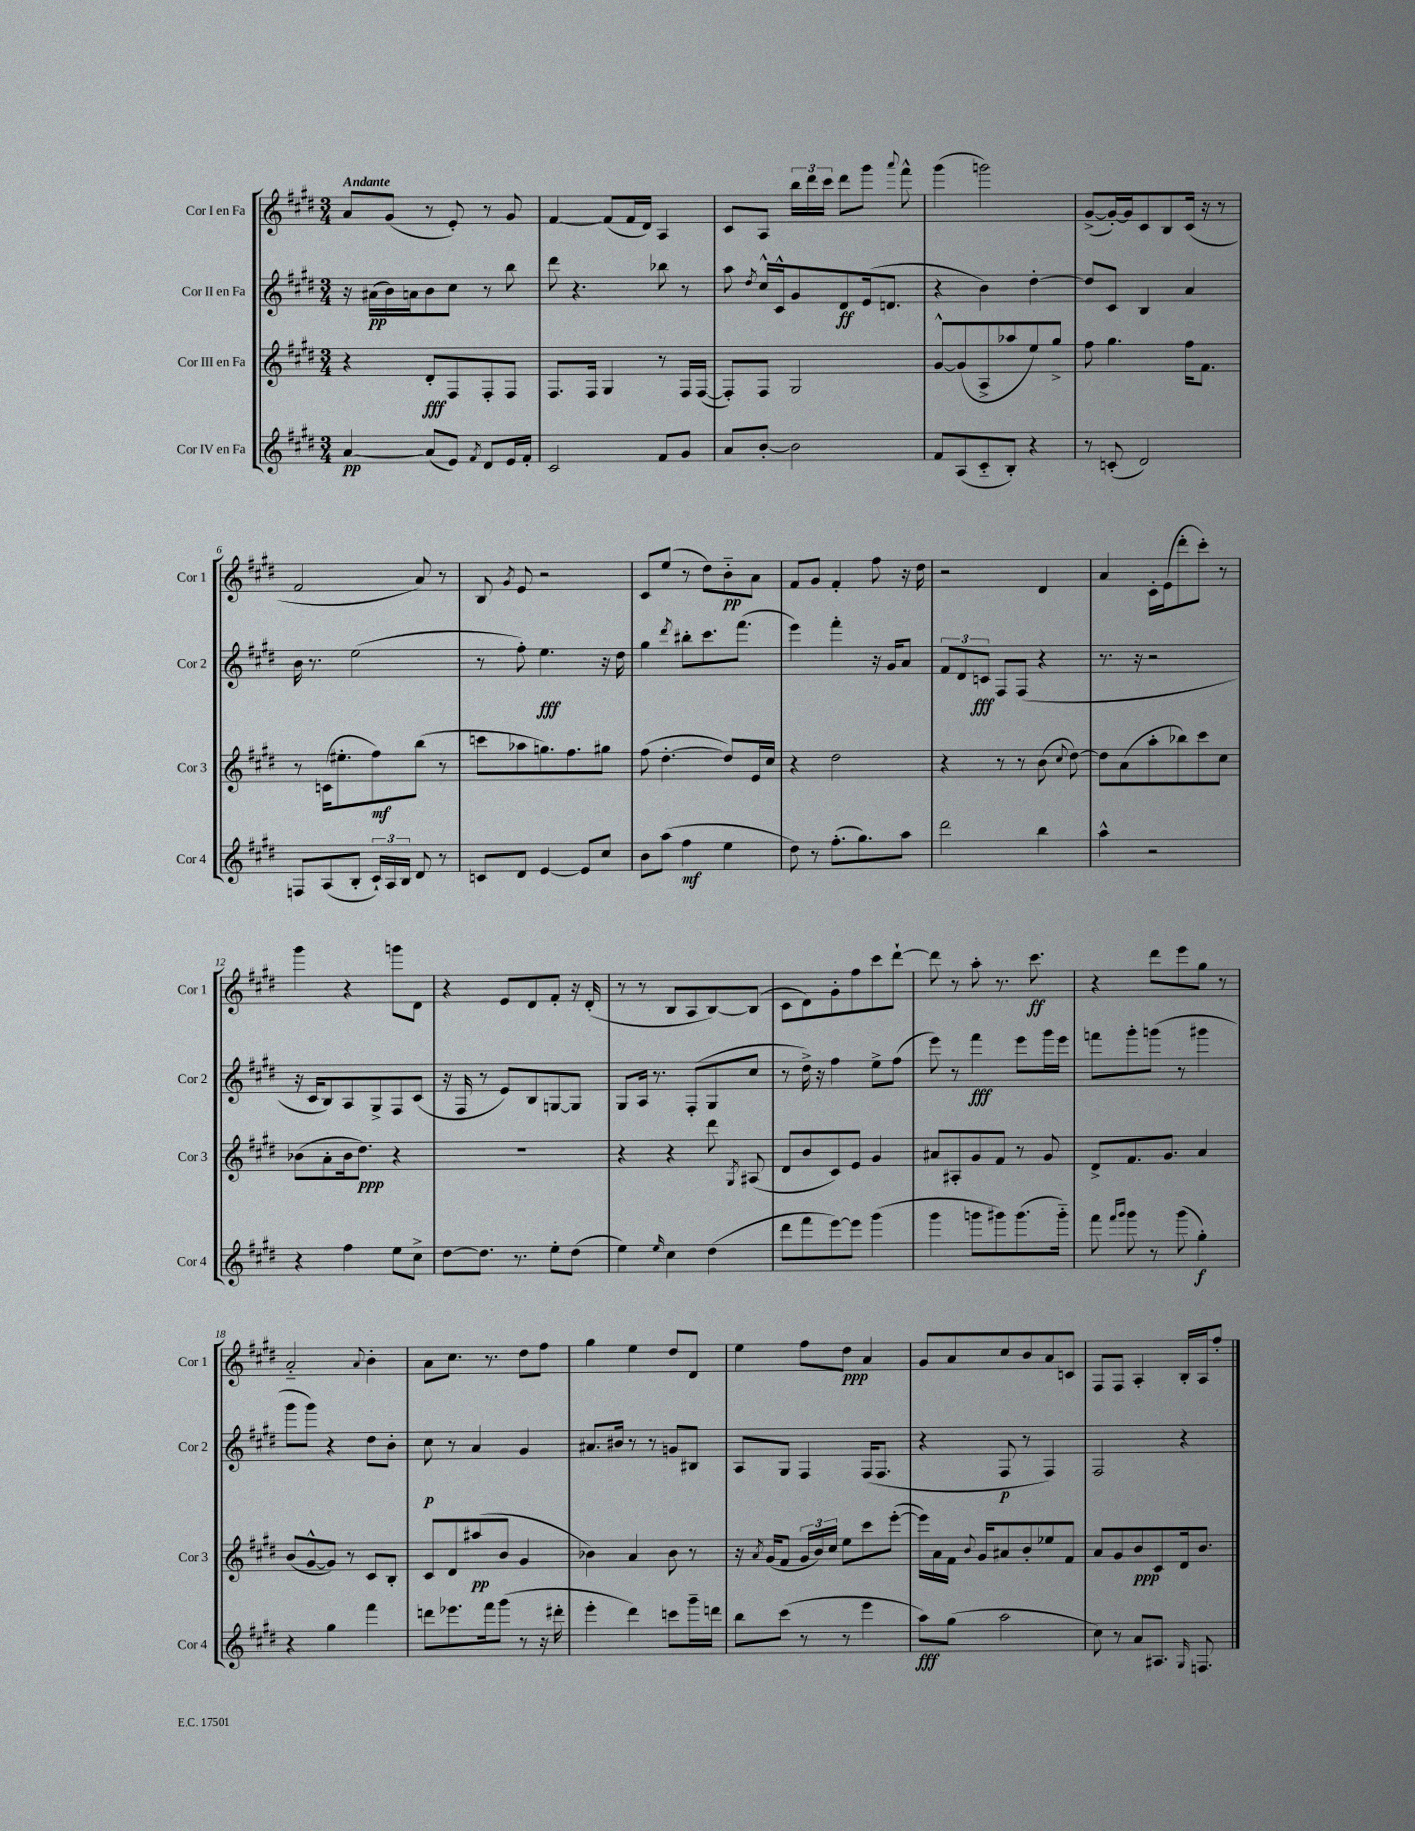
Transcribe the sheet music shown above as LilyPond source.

<<
\new StaffGroup <<
\new Staff = "s0" \with { instrumentName = "Cor I en Fa" shortInstrumentName = "Cor 1" } {
    \clef treble \key e \major \numericTimeSignature \time 3/4 \tempo "Andante"
    \autoBeamOff a'8[ gis'8]( r8 e'8-.) r8 gis'8 |
    fis'4~ fis'8[( fis'16 dis'16]) a4 |
    cis'8[ a8] \tuplet 3/2 { b''16[ dis'''16 cis'''16] } dis'''8[ gis'''8] \appoggiatura { a'''8 } fis'''8-^ |
    gis'''4( g'''2) |
    gis'8[~->( gis'16~-.) gis'16 cis'8 b8 cis'16]( r16 r8 |
    fis'2 a'8) r8 |
    b8 \acciaccatura { gis'8 } e'8 r2 |
    cis'8[ e''8]( r8 dis''8[) b'8-_\pp a'8] |
    fis'8[ gis'8] fis'4-. fis''8 r16 dis''16 |
    r2 dis'4 |
    a'4 cis'16[-. e'16( dis'''8-. cis'''8]-.) r8 |
    gis'''4 r4 g'''8[ dis'8] |
    r4 e'8[ dis'8 fis'8]-. r16 dis'16-.( |
    r8 r8 b8[ a8 b8~) b8]( |
    cis'8[ dis'8) gis'8-. fis''8 cis'''8 dis'''8]~-! |
    dis'''8 r8 a''8-. r8. cis'''8.\ff |
    r4 dis'''8[ e'''8 gis''8] r8 |
    a'2-_ \appoggiatura { a'8 } b'4-. |
    a'8[ cis''8.] r8. dis''8[ fis''8] |
    gis''4 e''4 dis''8[ dis'8] |
    e''4 fis''8[ dis''8]\ppp a'4 |
    gis'8[ a'8 cis''8 b'8 a'8 c'8] |
    fis8[ fis8] a4-. b16[-. a16 fis''8]-. \bar "|." |
}
\new Staff = "s1" \with { instrumentName = "Cor II en Fa" shortInstrumentName = "Cor 2" } {
    \clef treble \key e \major \numericTimeSignature \time 3/4
    \autoBeamOff r16 ais'16[\pp( b'16) a'16 b'8 cis''8] r8 b''8 |
    dis'''8 r4. bes''8 r8 |
    a''8 \acciaccatura { dis''8 } cis''16[-^ cis'16-^ gis'8 dis'8\ff e'16( d'8.] |
    r4 b'4) dis''4~-. |
    dis''8[ cis'8] b4 a'4 |
    b'16 r8. e''2( |
    r8 fis''8-.) e''4.\fff r16 dis''16 |
    gis''4 \acciaccatura { dis'''8 } bis''8[-. cis'''8. fis'''8.]( |
    e'''4) fis'''4-. r16 gis'16[ a'8] |
    \tuplet 3/2 { fis'8[ dis'8 c'8]\fff } fis8[ fis8]( r4 |
    r8. r16 r2 |
    r16 cis'16[ b8) a8 gis8-> fis8 cis'8]( |
    r16 fis16 r8 e'8[) b8 g8~ g8] |
    gis8[ a16] r8. fis8[-.( gis8 cis''8] |
    r8 dis''16->) r16 fis''4 e''8[-> fis''8]( |
    e'''8) r8 fis'''4\fff e'''8[ gis'''16 e'''16] |
    f'''8[ gis'''8-. g'''8]( r8 gis'''4 |
    gis'''8[ gis'''8]) r4 dis''8[ b'8]-. |
    cis''8\p r8 a'4 gis'4 |
    ais'8.[ bis'16] r8 r8 g'8[ bis8] |
    a8[ gis8] fis4 fis16[( fis8.] |
    r4 fis8\p r8 fis4) |
    fis2 r4 \bar "|." |
}
\new Staff = "s2" \with { instrumentName = "Cor III en Fa" shortInstrumentName = "Cor 3" } {
    \clef treble \key e \major \numericTimeSignature \time 3/4
    \autoBeamOff r4 dis'8[-.\fff fis8 fis8-. fis8] |
    fis8.[ fis16] gis4 r8 fis16[ fis16]~( |
    fis8[-.) fis8] gis2 |
    gis'8[~-^ gis'8( a8-> aes''8 e''8) gis''8]-> |
    fis''8 gis''4. fis''16[ fis'8.] |
    r8 c'16[( eis''8.-. fis''8\mf) b''8]( r8 |
    c'''8[ aes''8 g''8.) fis''8. gis''8] |
    fis''8( dis''4.~-. dis''8[) e'16 cis''16] |
    r4 dis''2 |
    r4 r8 r8 b'8( \appoggiatura { cis''8 } dis''8~) |
    dis''8[ a'8( a''8-. bes''8) cis'''8 cis''8] |
    bes'8[( a'8-. bes'16 dis''8.]\ppp) r4 |
    R2. |
    r4 r4 dis'''8 \acciaccatura { gis8 } ais8( |
    dis'8[ b'8 cis'8) e'8] gis'4 |
    ais'8[ ais8-. gis'8 fis'8] r8 gis'8 |
    dis'8[-> fis'8. gis'8.] a'4 |
    b'8[( gis'8~-^ gis'8]) r8 cis'8[ b8]-. |
    cis'8[ dis'8 ais''8\pp( b'8] gis'4 |
    bes'4) a'4 bes'8 r8 |
    r16 \acciaccatura { a'8 } gis'16[( fis'8] \tuplet 3/2 { gis'16[ b'16) cis''16] } e''8[ cis'''8 e'''8]~-.( |
    e'''16[) a'16 fis'16] \appoggiatura { b'8 } gis'16[ ais'8 b'8-. ees''8 fis'8] |
    a'8[ gis'8 b'8\ppp cis'8 dis'16 b'8.] \bar "|." |
}
\new Staff = "s3" \with { instrumentName = "Cor IV en Fa" shortInstrumentName = "Cor 4" } {
    \clef treble \key e \major \numericTimeSignature \time 3/4
    \autoBeamOff a'4~\pp a'8[( e'8]) \acciaccatura { fis'8 } dis'8[ e'16 fis'16]-. |
    cis'2 fis'8[ gis'8] |
    a'8[ b'8]~-. b'2 |
    fis'8[ a8( cis'8-_ b8]-.) r4 |
    r8 c'8-.( dis'2) |
    f8[ a8( b8]-. \tuplet 3/2 { cis'16[-!) a16 b16] } dis'8 r8 |
    c'8[ dis'8] e'4~ e'8[ cis''8] |
    b'8[ a''8]( fis''4\mf e''4 |
    dis''8) r8 fis''8.[-.( gis''8.) a''8] |
    dis'''2 b''4 |
    a''4-^ r2 |
    r4 fis''4 e''8[ cis''8]-> |
    dis''8[~ dis''8.] r8. e''8[-. dis''8]( |
    e''4) \grace { e''16 } cis''4 dis''4( |
    dis'''8[ fis'''8 e'''8~) e'''8] gis'''4( |
    gis'''4 g'''8[ gis'''8) gis'''8.( gis'''16]-_) |
    fis'''8 \grace { fis'''16[ gis'''16] } gis'''8 r8 gis'''8( gis''4-.\f) |
    r4 gis''4 fis'''4 |
    d'''8[ ees'''8. fis'''16 gis'''8]( r8 r16 dis'''16-. |
    e'''4-. dis'''4) c'''8[ gis'''16-- d'''16] |
    b''8[ cis'''8]( r8 r8 e'''4 |
    a''8[\fff) gis''8]( a''2 |
    cis''8) r8 a'8[ ais8.] \grace { gis16 } f8. \bar "|." |
}
>>
>>
